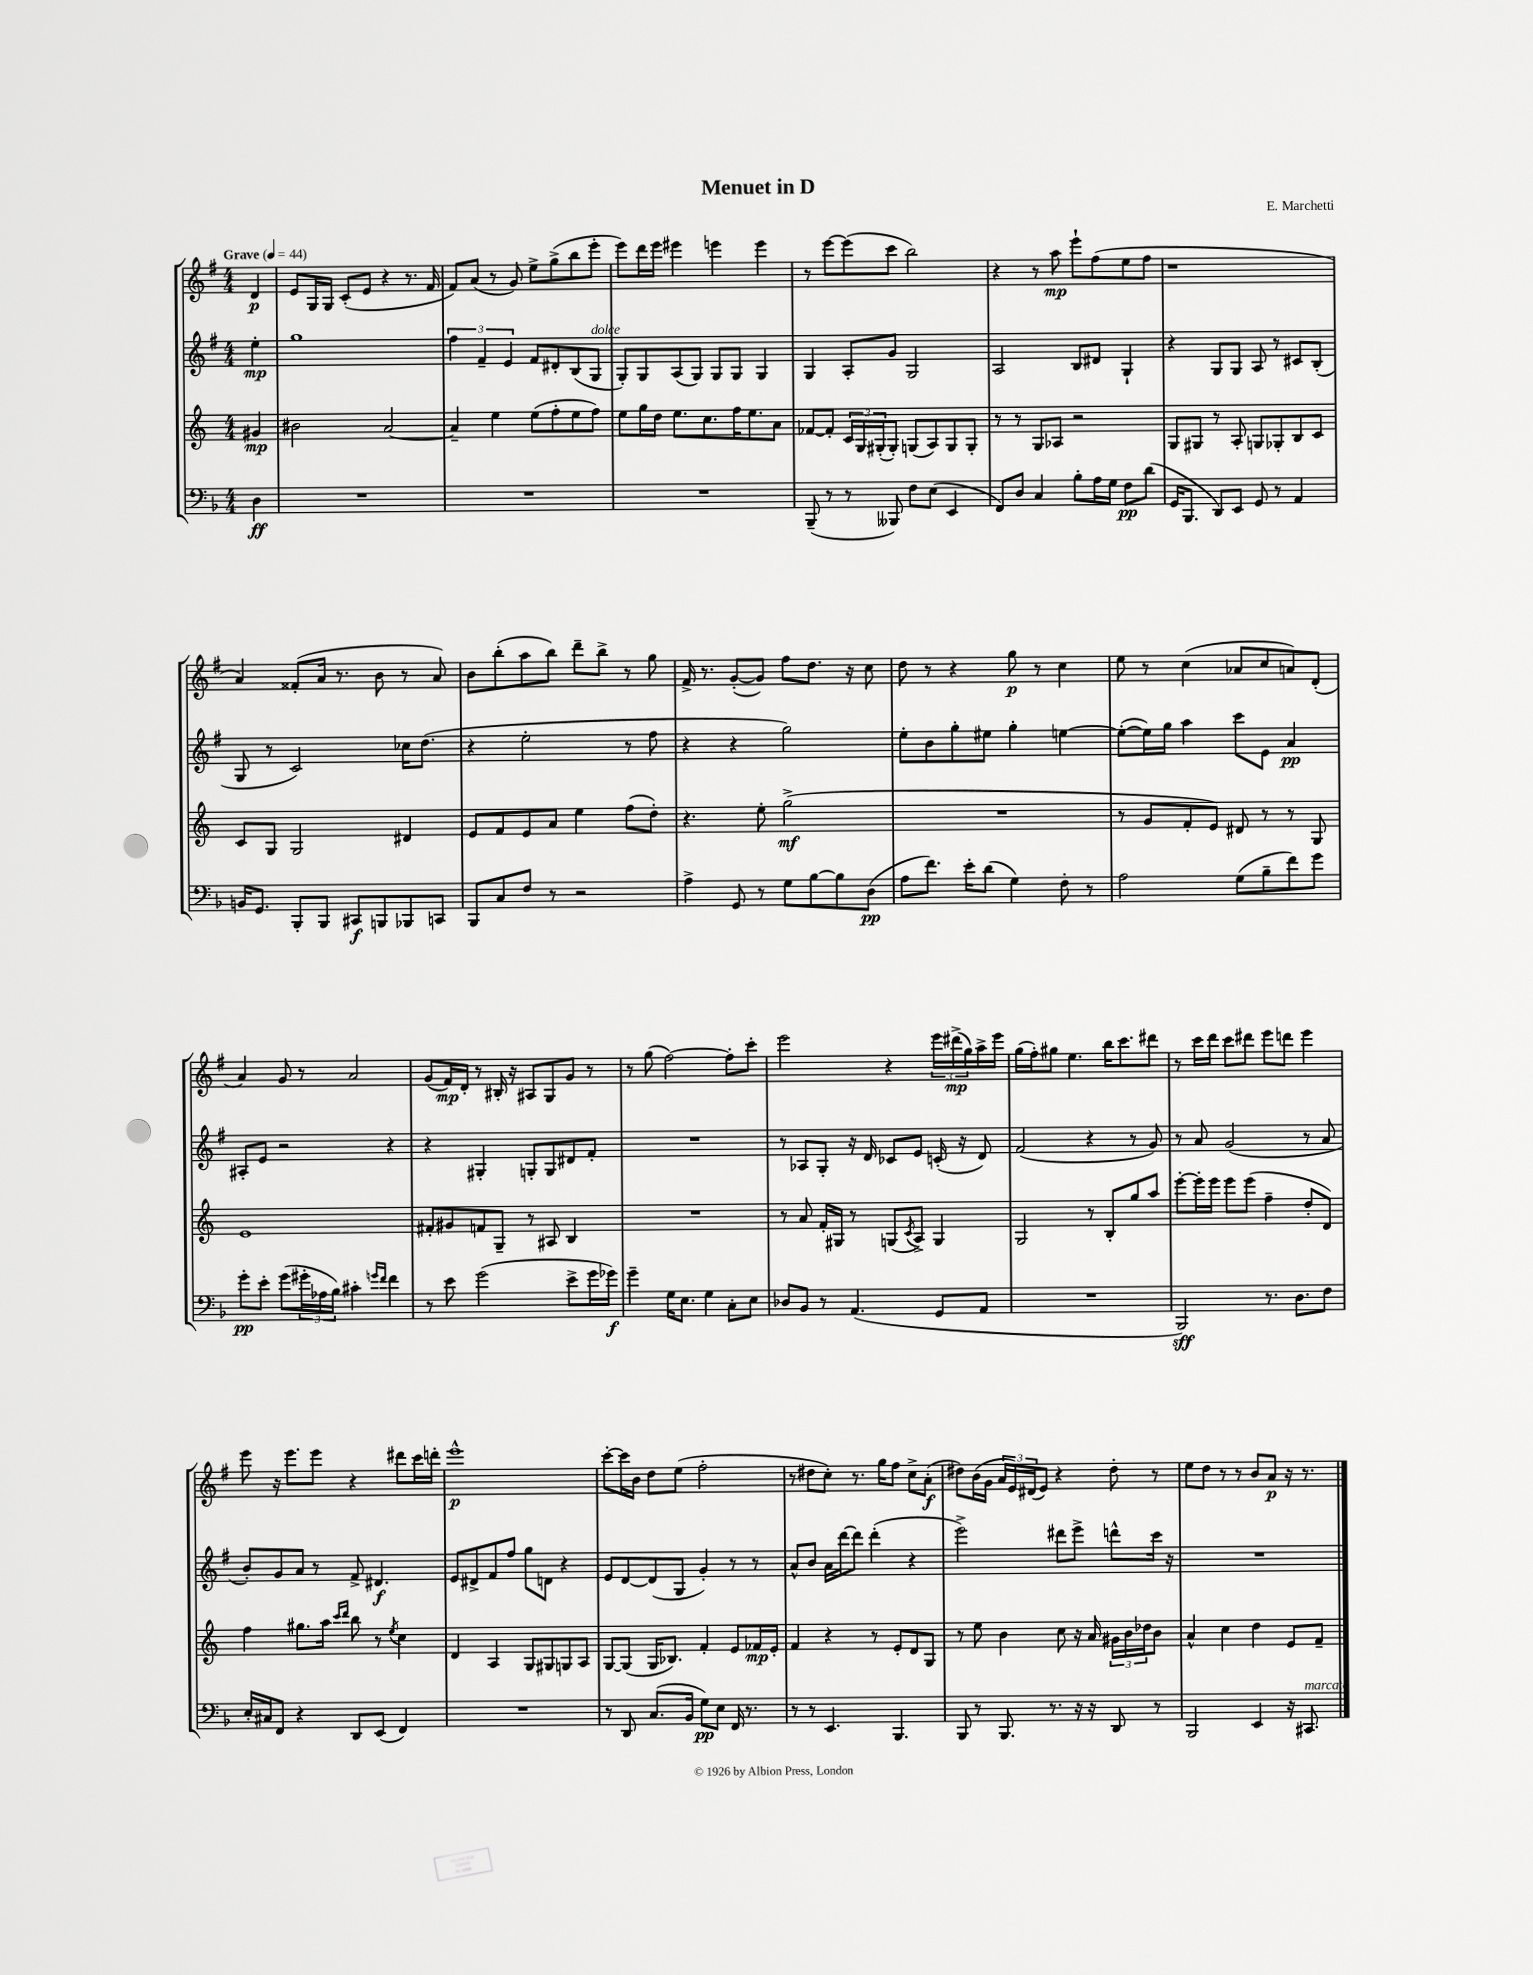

**kern	**kern	**kern	**kern
*staff4	*staff3	*staff2	*staff1
*clefF4	*clefG2	*clefG2	*clefG2
*k[b-]	*k[]	*k[f#]	*k[f#]
*M4/4	*M4/4	*M4/4	*M4/4
*MM44	*MM44	*MM44	*MM44
4D	4g#	4ee'	4d
=	=	=	=
1r	2b#	1gg	8e
.	.	.	16G
.	.	.	16G
.	.	.	(8c'
.	.	.	8e
.	[2a	.	4r
.	.	.	8.r
.	.	.	16f#
=	=	=	=
1r	4a~]	6ff#	8f#)
.	.	.	(8a
.	.	6f#~	.
.	4ee	.	8r
.	.	6e	.
.	.	.	8g)
.	(8ee	8f#	8ee^
.	8ff'	8d#'	(8gg^
.	8ee	(8B	8bb
.	8ff)	8G	8eee'
=	=	=	=
1r	8ee	8G')	8eee)
.	16gg	8G	16ddd
.	16dd	.	16eee
.	8.ee	(8A	4eee#
.	.	8G)	.
.	8.cc	.	.
.	.	8G	4eee
.	16ff	8G	.
.	8.ee	.	.
.	.	4G	4eee
.	8a	.	.
=	=	=	=
(8BBB-~	[8f-	4G	8r
8r	8f-']	.	[8eee
8r	24c	8A'	(8eee]
.	24G	.	.
.	(24G#'	.	.
8BBB--)	8G#')	8g	8ccc
8F	(8G	2G	2bb)
(8E	8A)	.	.
4EE	8G	.	.
.	8G'	.	.
=	=	=	=
8FF)	8r	2A	4r
8D	8r	.	.
4C	8G	.	8r
.	8A-	.	8aa
8B-'	2r	8B	8eee`
16A	.	8d#	(8ff#
16G	.	.	.
8F	.	4G`	8ee
(8d	.	.	8ff#
=	=	=	=
16GG	8G	4r	1r
8.BBB-	.	.	.
.	8G#	.	.
8DD)	8r	8G	.
8EE	8A'	8G	.
8GG	8G	8A	.
8r	8G-'	8r	.
4AA	8B	8c#	.
.	8c	(8B'	.
=	=	=	=
16BB	8c	8G	4a)
8.GG	.	.	.
.	8G	8r	.
8BBB-'	2G	2c)	(8f##'
8BBB-	.	.	16a
.	.	.	8.r
8CC#	.	.	.
8BBB	.	.	8b
8BBB-	4d#	16cc-	8r
.	.	(8.dd	.
8CC	.	.	8a)
=	=	=	=
8BBB-	8e	4r	8b
8C	8f	.	(8bb'
8F	8e	2ee'	8aa
8r	8a	.	8bb)
2r	4ee	.	8ddd~
.	.	.	8bb^
.	(8ff	8r	8r
.	8dd')	8ff#	8gg
=	=	=	=
4A^	4.r	4r	16f#^
.	.	.	8.r
8GG	.	4r	([8g'
8r	8ee'	.	8g])
8G	(2gg^	2gg)	8ff#
[8B-	.	.	8.dd
8B-]	.	.	.
.	.	.	16r
(8D	.	.	8cc
=	=	=	=
8A	1r	8ee'	8dd
8.f)	.	8b	8r
.	.	8gg'	4r
16e'	.	.	.
(8d	.	8ee#	.
4G)	.	4gg'	8gg
.	.	.	8r
8F'	.	[4ee	4cc
8r	.	.	.
=	=	=	=
2A	8r	(8ee'_	8ee
.	8g	16ee])	8r
.	.	16gg	.
.	8f'	4aa	(4cc
.	8e)	.	.
(8G	8d#	8ccc	8a-
8B-~	8r	8e	8cc
8f)	8r	4a	8a)
8g	8G	.	(8d'
=	=	=	=
8g'	1e	8A#'	4a)
8e'	.	8e	.
(8g	.	2r	8g
24g#'	.	.	8r
24A-	.	.	.
24B-)	.	.	.
4c#'	.	.	2a
16qqg	.	.	.
16qqf	.	.	.
4f	.	4r	.
=	=	=	=
8r	8f#'	4r	(8g
8e	8g#	.	16f#)
.	.	.	16d'
(2g	8f	4G#'	8r
.	8G~	.	16B#'
.	.	.	16r
.	8r	8G'	8A#
.	8A#	8G	8G
8e^	4B	8d#	8g
16g	.	8f#'	8r
16g-)	.	.	.
=	=	=	=
4g~	1r	1r	8r
.	.	.	(8gg
16G	.	.	[2ff#)
8.E	.	.	.
4G	.	.	.
8C'	.	.	8ff#']
8E	.	.	8ccc'
=	=	=	=
8D-	8r	8r	2eee
8BB-	8a	8A-	.
8r	16f'	8G'	.
.	16G#	.	.
(4.AA	8r	16r	.
.	.	16d	.
.	(8G	8c-	4r
.	8qc	.	.
.	8A^)	8e	.
8GG	4G	(16c'	24eee
.	.	.	(24ddd#^
.	.	16r	.
.	.	.	24gg)
8AA	.	8d)	16aa^
.	.	.	16eee
=	=	=	=
1r	2G	(2f#	(16gg
.	.	.	16ff#')
.	.	.	8gg#
.	.	.	4.ee
.	8r	4r	.
.	8B'	.	16bb
.	.	.	8.ccc
.	8gg	8r	.
.	8aa	8g)	8ddd#
=	=	=	=
2BBB-)	[8eee'	8r	8r
.	16eee']	8a	16ccc
.	16eee	.	16ddd
.	8eee	(2g	8ccc
.	(8eee	.	8ddd#
8.r	4ff~	.	8eee
.	.	.	8ddd
8.D	.	.	.
.	8dd'	8r	4eee
8F	8d)	8a	.
=	=	=	=
16E'	4ff	8b')	8eee
16C#	.	.	.
8FF	.	8g	16r
.	.	.	8.eee
4r	8.gg#	8a	.
.	.	8r	8eee
.	16aa	.	.
.	16qqccc	.	.
.	16qqddd	.	.
8DD	8bb	8f#^	4r
(8EE	8r	4.d#	.
.	8qee	.	.
4FF)	4cc	.	8ddd#
.	.	.	16ccc
.	.	.	16ddd'
=	=	=	=
1r	4d	8e	1eee^^
.	.	8d#^	.
.	4A	8f#	.
.	.	8ff#	.
.	8G	8gg	.
.	8G#	8d	.
.	8G	4r	.
.	8A	.	.
=	=	=	=
8r	[8G	8e	[8ccc'
8DD	(8G]	[8d	16ccc]
.	.	.	16b
(8.C	16G	(8d]	8dd
.	8.B-)	.	.
.	.	8G	(8ee
16BB-	.	.	.
8G)	4f'	4g')	2ff#'
8E	.	.	.
16FF	8e	8r	.
8.r	.	.	.
.	16f-	8r	.
.	16e'	.	.
=	=	=	=
8r	4f	8a^^	8r
8r	.	8b	8dd#
4.EE	4r	16a	8cc')
.	.	[16ddd	.
.	.	8ddd]	8.r
.	8r	(4ddd'	.
.	.	.	16gg
4.BBB-	8e'	.	8ff#
.	8d	4r	8cc^
.	8G	.	(8a'
=	=	=	=
8BBB-	8r	2eee^)	8dd#)
8r	8ee	.	(16b
.	.	.	16g
8.BBB-	4b	.	24a
.	.	.	24e)
.	.	.	(24d#
.	.	.	8e)
8.r	.	.	.
.	8cc	8ddd#	4r
16r	16r	8eee^	.
16r	16a	.	.
8DD	24g#	8ddd^^	8dd#'
.	24b	.	.
.	24dd-	.	.
8r	8b	16ccc	8r
.	.	16r	.
=	=	=	=
2BBB-	4a^^	1r	8ee
.	.	.	8dd
.	4cc	.	8r
.	.	.	8r
4EE	4dd	.	8b
.	.	.	8a
16r	8e	.	16r
8.CC#	.	.	8.r
.	8f~	.	.
==	==	==	==
*-	*-	*-	*-
